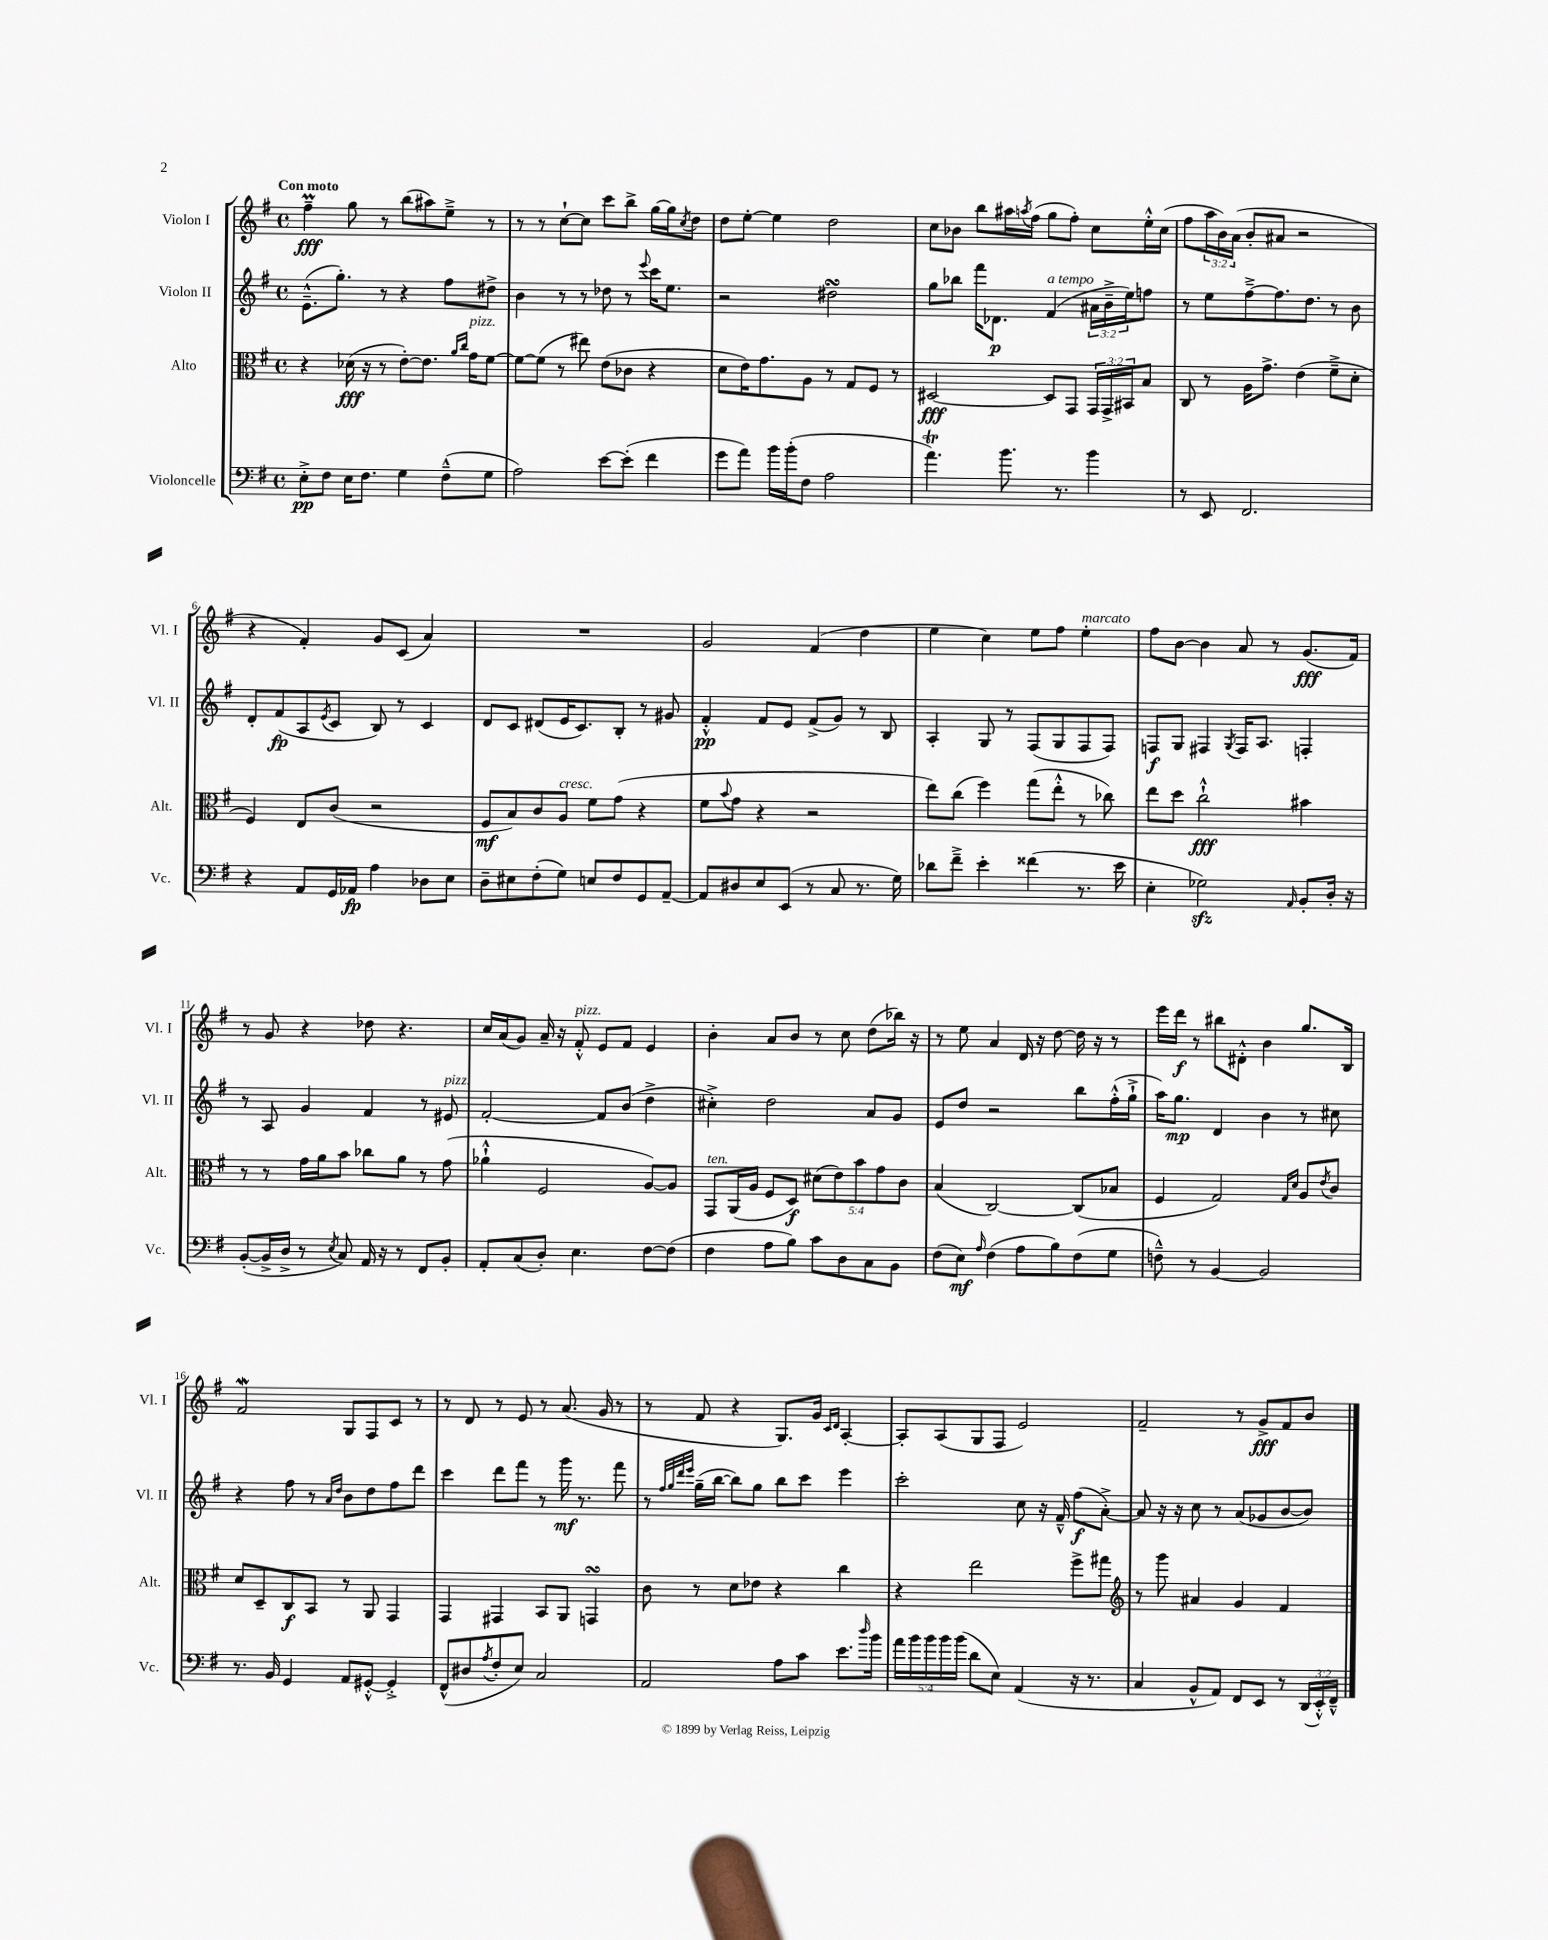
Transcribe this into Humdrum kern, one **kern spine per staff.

**kern	**kern	**kern	**kern
*staff4	*staff3	*staff2	*staff1
*clefF4	*clefC3	*clefG2	*clefG2
*k[f#]	*k[f#]	*k[f#]	*k[f#]
*M4/4	*M4/4	*M4/4	*M4/4
*met(c)	*met(c)	*met(c)	*met(c)
8E'^	4r	(8.e~^^	4ff#~
8F#	.	.	.
.	.	8.gg')	.
16E	(16d-	.	8gg
8.F#	16r	.	.
.	8r	8r	8r
4G	[8e')	4r	(8bb
.	8.e]	.	8aa#)
(8F#~^^	.	8ff#	8ee~^
.	16qqa	.	.
.	16qqcc	.	.
.	16g	.	.
8G	[8f#	8dd#^	8r
=	=	=	=
2A)	8f#_	4b	8r
.	(8f#]	.	8r
.	8r	8r	[8cc`
.	8ee#)	8r	8cc]
[8e	(8e	8dd-	8ccc
(8e']	8c-	8r	8bb^
.	.	8qqeee	.
4f#	4r	16ccc	[16gg
.	.	8.ee	16gg]
.	.	.	8qcc
.	.	.	8dd
=	=	=	=
8g	8d	2r	8dd
8a)	16e)	.	[8ee'
.	8.g	.	.
16b	.	.	4ee]
(16b'	.	.	.
8F#	8A	.	.
2A	8r	2dd#	2dd
.	8G	.	.
.	8F#	.	.
.	8r	.	.
=	=	=	=
4.a)	[2D#	8gg	8cc
.	.	8bb-	8b-
.	.	16fff#	8bb
.	.	8.d-	.
8.b	.	.	16aa#
.	.	.	8qaa
.	.	.	(16ff#
.	8D#]	(4f#	8gg
8.r	.	.	.
.	8GG	.	8ff#')
4b	24GG	24a#	8cc
.	24GG^	24b~^	.
.	24BB#	24ee)	.
.	8B	8ff	16ee'^^
.	.	.	(16cc
=	=	=	=
8r	8C	8r	8ff#
8EE	8r	8ee	24aa
.	.	.	24b)
.	.	.	(24a
2.FF#	16A	[8ff#~^	8b'
.	8.g^	.	.
.	.	8.ff#]	8a#
.	(4e	.	2r
.	.	8.dd	.
.	8f#~^	8r	.
.	8d'	8b	.
=	=	=	=
4r	4F#)	8d'	4r
.	.	(8f#	.
8AA	8E	8A	4f#')
.	.	8qe	.
16GG	(8c	8c	.
16AA-	.	.	.
4A	2r	8B)	8g
.	.	8r	(8c
8D-	.	4c	4a)
8E	.	.	.
=	=	=	=
8D~	8F#	8d	1r
8E#	8B)	8c	.
(8F#'	8c	(8d#	.
8G)	8A	16e	.
.	.	8.c)	.
8E	8f#	.	.
8F#	(8g	8B'	.
8GG	4r	8r	.
[8AA~	.	8g#	.
=	=	=	=
8AA]	8f#	4f#'^^	2g
.	8qqb	.	.
8D#	8g	.	.
8E	4r	8f#	.
(8EE	.	8e	.
8r	2r	(8f#^	(4f#
8C	.	8g)	.
8.r	.	8r	4dd
.	.	8B	.
16G)	.	.	.
=	=	=	=
8d-	8ee)	4A'	4ee
8f#~^	(8cc	.	.
4e'	4ff#)	8G	4cc)
.	.	8r	.
(4f##	(8gg	(8F#	8ee
.	8ee'^^	8G	8ff#
8.r	8r	8F#	4ee'
.	8cc-)	8F#)	.
16e	.	.	.
=	=	=	=
4E'	8ee	8F	8ff#
.	8dd	8G	[8b
2G-)	2cc`^^	4F#	4b]
.	.	8qG	.
.	.	16F#	8a
.	.	8.A	.
.	.	.	8r
16qqAA	.	.	.
8BB'	4b#	4F'	(8.g
16D'	.	.	.
16r	.	.	16f#)
=	=	=	=
([8BB'	8r	8r	8r
16BB^]	8r	8A	8g
16D^	.	.	.
8r	16g	4g	4r
.	16a	.	.
8qE	.	.	.
8C)	8b	.	.
16AA	8cc-	4f#	8dd-
16r	.	.	.
8r	8a	.	4.r
8FF#	8r	8r	.
8BB'	(8g	8e#	.
=	=	=	=
8AA'	4a-`^^	[2f#'	16cc
.	.	.	(16a
(8C	.	.	8g)
8D')	2F#	.	16a~
.	.	.	16r
4.E	.	.	8f#'^^
.	.	8f#]	8e
.	.	(8b	8f#
[8F#	[8A)	4dd^	4e
(8F#]	8A]	.	.
=	=	=	=
4F#	8GG	4cc#'^)	4b'
.	(16AA	.	.
.	16A	.	.
8A	8F#	2dd	8a
8B)	8D)	.	8b
8c	(10d#	.	8r
.	10e)	.	.
8D	.	.	8cc
.	10b	.	.
8C	.	8a	(8dd
.	10g	.	.
8BB	.	8g	16bb-)
.	10c	.	.
.	.	.	16r
=	=	=	=
(8F#	(4B	8e	8r
8E)	.	8dd	8ee
16qqA	.	.	.
(4F#	[2C)	2r	4a
8A	.	.	16d
.	.	.	16r
8B)	.	.	[8dd
(8F#	(8C]	8bb	16dd]
.	.	.	16r
8G	8B-	(16ff#'^^	8r
.	.	16gg`^	.
=	=	=	=
8F~^^)	4F#	16aa)	16eee
.	.	8.gg	16ddd
8r	.	.	8r
[4BB	2G)	4d	8bb#
.	.	.	8d#'^^
2BB]	.	4b	4b
.	16qqG	.	.
.	16qqd	.	.
.	8A	8r	8.gg
.	8qe	.	.
.	8c	8cc#	.
.	.	.	16B
=	=	=	=
8.r	8d	4r	2f#
.	8D~	.	.
16BB	.	.	.
4GG	8C	8ff#	.
.	8BB	8r	.
.	.	16qqa	.
.	.	16qqdd	.
8AA	8r	8b	8G
[8GG#'^^	8AA	8dd	8F#
4GG#'^]	4GG	8ff#	8c
.	.	8ddd	8r
=	=	=	=
(8FF#^^	4GG	4ccc	8r
8D#	.	.	8d
8qA	.	.	.
8F#'	4GG#	8ddd	8r
8E)	.	8fff#	8e
2C	8BB	8r	8r
.	8AA	16ggg	(8.a
.	.	8.r	.
.	4GG	.	.
.	.	.	16g
.	.	8fff#	8r
=	=	=	=
2AA	8c	8r	8r
.	.	32qqff#	.
.	.	32qqgg	.
.	.	32qqddd	.
.	.	32qqeee	.
.	8r	(16gg~	8f#
.	.	[16bb	.
.	8d	8bb])	4r
.	8e-	8gg	.
8A	4r	8bb	8.G)
8c	.	8ccc	.
.	.	.	16g
.	.	.	16qqc
.	.	.	16qqd
8.e	4cc	4eee	[4A'
16qqdd	.	.	.
16b	.	.	.
=	=	=	=
20a	4r	2ccc'	8A']
20b	.	.	.
20b	.	.	.
.	.	.	(8A
20b	.	.	.
(20b	.	.	.
8d	2ee	.	8G
8E)	.	.	8F#
(4AA	.	8cc	2e)
.	.	16r	.
.	.	16f#~^^	.
16r	8ff#^	(8ff#	.
8.r	.	.	.
.	8gg#	[8a'^)	.
=	=	=	=
*	*clefG2	*	*
4C	8r	8a]	2f#~
.	8ggg	16r	.
.	.	16r	.
8BB^^	4a#	8cc	.
8AA)	.	8r	.
8FF#	4g	(8a	8r
8EE	.	8g-	8g^
8r	4f#	[8b	8f#
(24DD	.	8b])	8b
24EE'^^)	.	.	.
24FF#~^^	.	.	.
==	==	==	==
*-	*-	*-	*-
